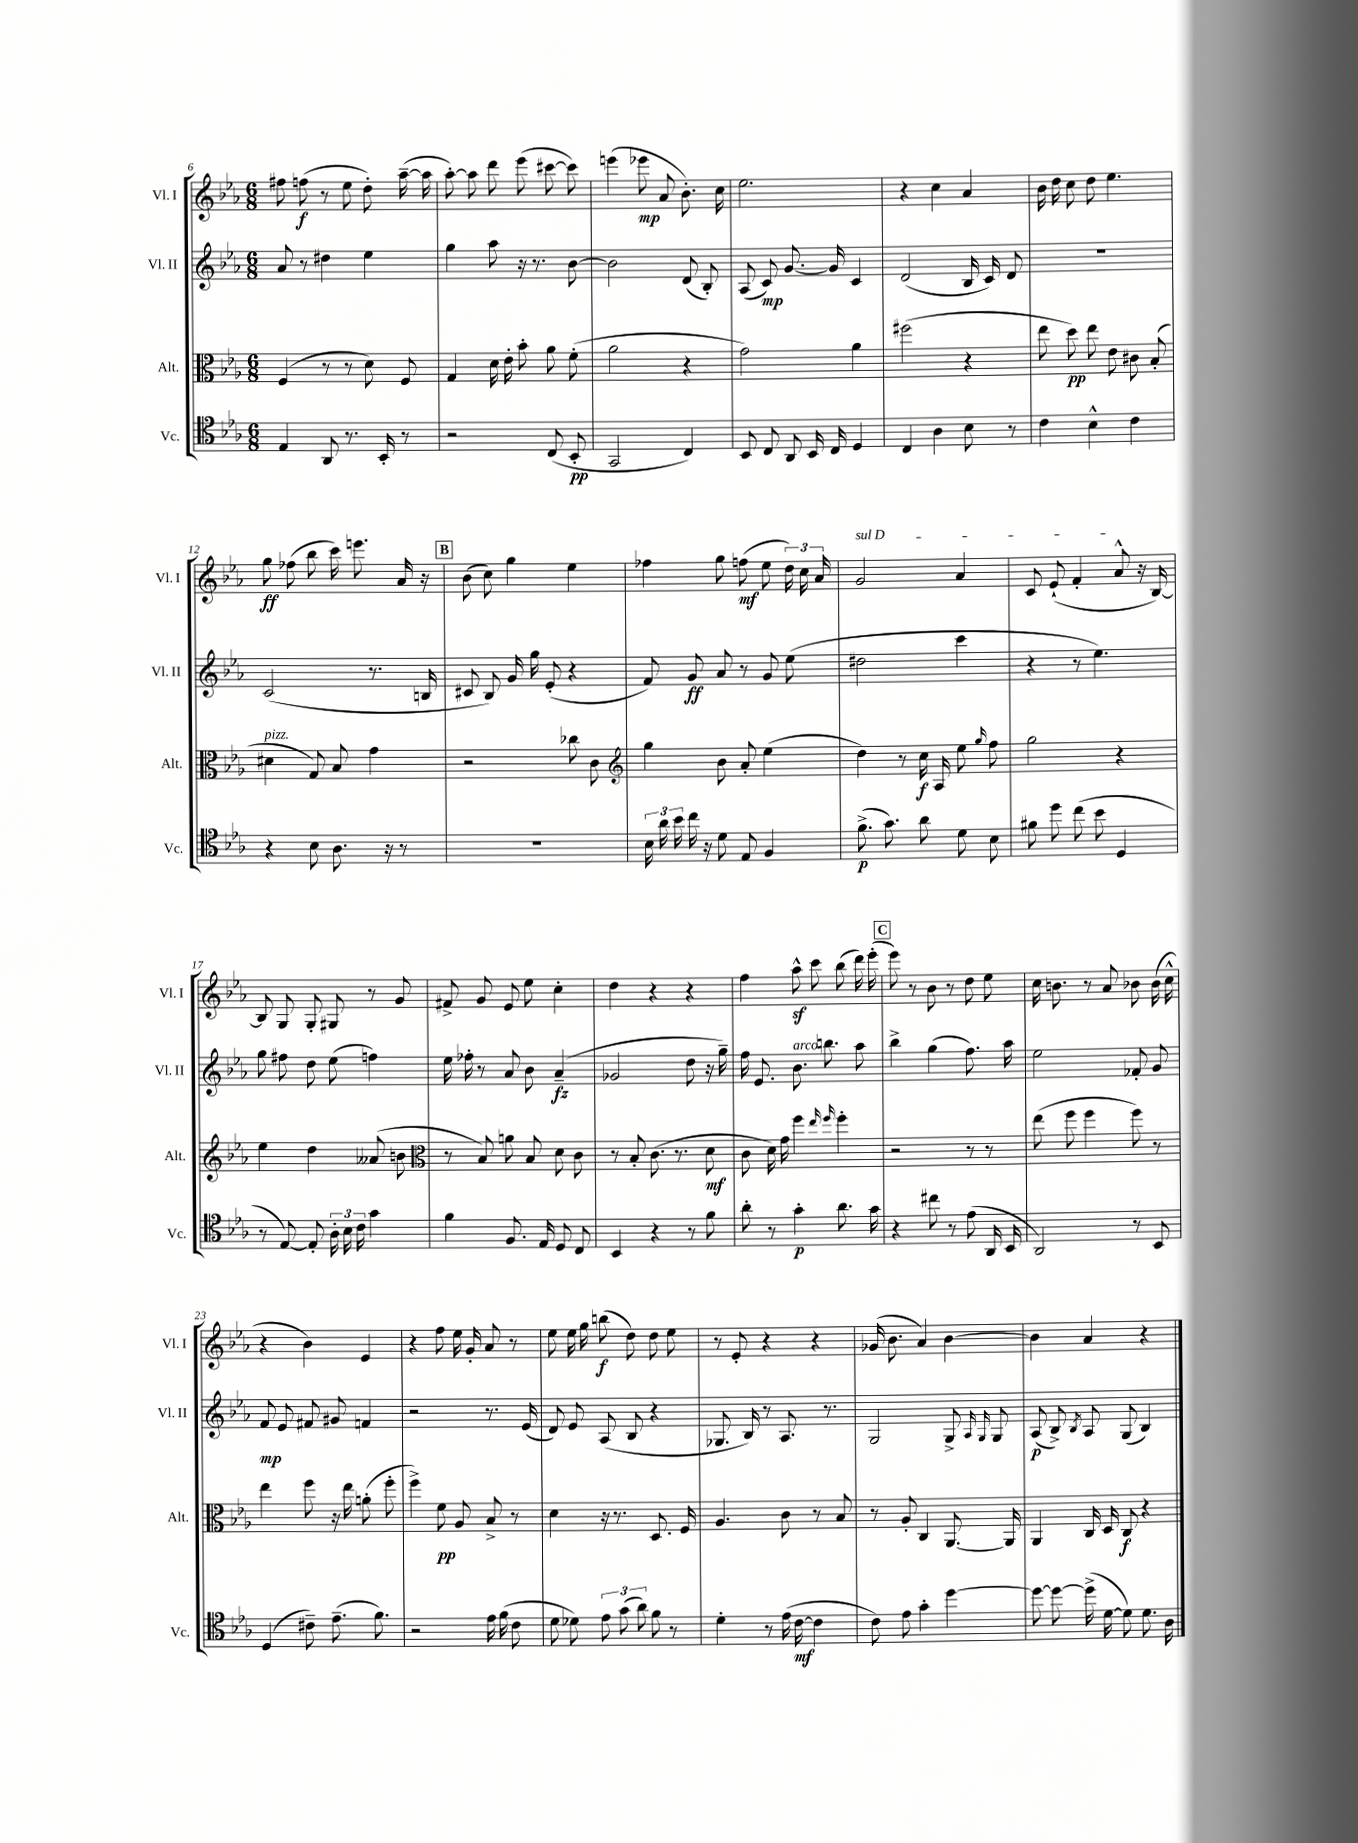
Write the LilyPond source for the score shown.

<<
\new StaffGroup <<
\new Staff = "s0" \with { instrumentName = "Vl. I" shortInstrumentName = "Vl. I" } {
    \clef treble \key ees \major \numericTimeSignature \time 6/8
    \autoBeamOff fis''8 f''8\f( r8 ees''8 d''8-.) aes''16~--( aes''16 |
    aes''8~-.) aes''8 d'''8 ees'''8( cis'''8~ cis'''8) |
    e'''4( ees'''8\mp aes'8 bes'8.-.) c''16 |
    ees''2. |
    r4 c''4 aes'4 |
    bes'16 d''16 c''8 d''8 ees''4. |
    g''8\ff fes''8( bes''8 c'''16) e'''8. aes'16 r16 |
    \mark \markup { \box "B" } bes'8( c''8) g''4 ees''4 |
    fes''4 g''8 f''8\mf( ees''8 \tuplet 3/2 { d''16) c''16 aes'16 } |
    \once \override TextSpanner.bound-details.left.text = \markup { \italic "sul D" } g'2\startTextSpan aes'4 |
    c'8 ees'8-!( f'4-. aes'8-^\stopTextSpan r16 bes16~) |
    bes8 g8 g8-. gis8 r8 g'8 |
    fis'8-> g'8 ees'8 ees''8 c''4-. |
    d''4 r4 r4 |
    f''4 aes''8-^\sf c'''8 bes''8( d'''16) ees'''16-.( |
    \mark \markup { \box "C" } ees'''8) r8 bes'8 r8 d''8 ees''8 |
    c''16 b'8. r8 aes'8 bes'8 bes'16( c''16-^ |
    r4 bes'4) ees'4 |
    r4 f''8 ees''16 g'16-. aes'8 r8 |
    ees''8 ees''16 g''16 b''8\f( d''8) d''8 ees''8 |
    r8 ees'8-. r4 r4 |
    ges'16( bes'8. aes'4) bes'4~ |
    bes'4 aes'4 r4 \bar "|." |
}
\new Staff = "s1" \with { instrumentName = "Vl. II" shortInstrumentName = "Vl. II" } {
    \clef treble \key ees \major \numericTimeSignature \time 6/8
    \autoBeamOff aes'8 r8 dis''4 ees''4 |
    g''4 aes''8 r16 r8. bes'8~ |
    bes'2 d'8( bes8-.) |
    aes8( c'8\mp) g'8.~ g'16 c'4 |
    d'2( bes16 c'16) d'8 |
    R2. |
    c'2( r8. b16 |
    \mark \markup { \box "B" } cis'8 bes8) g'16 g''16 ees'8-.( r4 |
    f'8) g'8\ff aes'8 r8 g'8 ees''8( |
    dis''2 c'''4 |
    r4 r8 ees''4.) |
    g''8 fis''8 d''8 ees''8( f''4) |
    ees''16 fes''16-. r8 aes'8 bes'8 aes'4--\fz( |
    ges'2 d''8 r16 g''16--) |
    f''16 ees'8. bes'8.^\markup { \italic "arco" } b''8. aes''8 |
    \mark \markup { \box "C" } bes''4-> g''4( f''8.) aes''16 |
    ees''2 fes'8-. g'8 |
    f'8\mp ees'8 fis'8 gis'8 f'4 |
    r2 r8. ees'16( |
    d'8) ees'8 aes8( bes8 r4 |
    ges8. bes16) r8 aes8. r8. |
    g2 g8-> \grace { aes16 g16 } g8 |
    aes8\p( bes8->) \acciaccatura { bes8 } aes8 g8( bes4) \bar "|." |
}
\new Staff = "s2" \with { instrumentName = "Alt." shortInstrumentName = "Alt." } {
    \clef alto \key ees \major \numericTimeSignature \time 6/8
    \autoBeamOff f4( r8 r8 d'8) f8 |
    g4 d'16 ees'16-. bes'8-. aes'8 f'8-.( |
    aes'2 r4 |
    g'2) aes'4 |
    fis''2( r4 |
    ees''8 d''8\pp) ees''8 ees'8 cis'8 bes8-.( |
    dis'4^\markup { \italic "pizz." } g8) bes8 g'4 |
    \mark \markup { \box "B" } r2 ces''8 c'8 |
    \clef treble g''4 bes'8 aes'8-. ees''4( |
    d''4) r8 c''16\f aes16 ees''8 \grace { g''16 } f''8 |
    g''2 r4 |
    ees''4 d''4 aeses'8( b'8 |
    \clef alto r8 bes8) a'8 bes8 d'8 c'8 |
    r8 bes8-. c'8.( r8. d'8\mf |
    c'8 d'16) g'16 f''4 \grace { ees''16 f''16 } f''4-. |
    \mark \markup { \box "C" } r2 r8 r8 |
    ees''8( f''8 f''4 f''8) r8 |
    ees''4 f''8 r16 ees''16 a'8-.( f''8-. |
    f''4->) f'8\pp aes8 bes8-> r8 |
    d'4 r16 r8. d8. f16 |
    aes4. c'8 r8 bes8 |
    r8 aes8-. c4 aes,8.~ aes,16 |
    aes,4 c16 d16 c8\f r4 \bar "|." |
}
\new Staff = "s3" \with { instrumentName = "Vc." shortInstrumentName = "Vc." } {
    \clef tenor \key ees \major \numericTimeSignature \time 6/8
    \autoBeamOff ees4 aes,8 r8. bes,16-. r8 |
    r2 c8( bes,8-.\pp |
    g,2 c4) |
    bes,8 c8 aes,8 bes,16 c16 d4 |
    c4 aes4 bes8 r8 |
    c'4 bes4-^ c'4 |
    r4 bes8 aes8. r16 r8 |
    \mark \markup { \box "B" } R2. |
    \tuplet 3/2 { bes16 aes'16 bes'16 } c''16 r16 d'8 ees8 f4 |
    f'8.->\p( g'8.) aes'8 d'8 bes8 |
    fis'8 d''8 c''8( bes'8 d4 |
    r8 ees8~) ees8-. \tuplet 3/2 { aes16-. bes16 c'16 } g'4 |
    f'4 f8. ees16 d8 c8 |
    bes,4 r4 r8 f'8 |
    aes'8-. r8 g'4-.\p aes'8. g'16 |
    \mark \markup { \box "C" } r4 cis''8 r8 ees'8( aes,16 bes,16 |
    aes,2) r8 bes,8 |
    d4( cis'8--) ees'8.--( f'8.) |
    r2 ees'16 f'16( c'8 |
    d'8 des'8) \tuplet 3/2 { ees'8 g'8( aes'8) } f'8 r8 |
    d'4-. r8 ees'16( c'16~\mf c'4 |
    c'8) ees'8 g'4-. d''4~ |
    d''8~ d''8~ d''16->( d'16~ d'8) d'8. aes16 \bar "|." |
}
>>
>>
\layout { \context { \Score currentBarNumber = #6 } }
